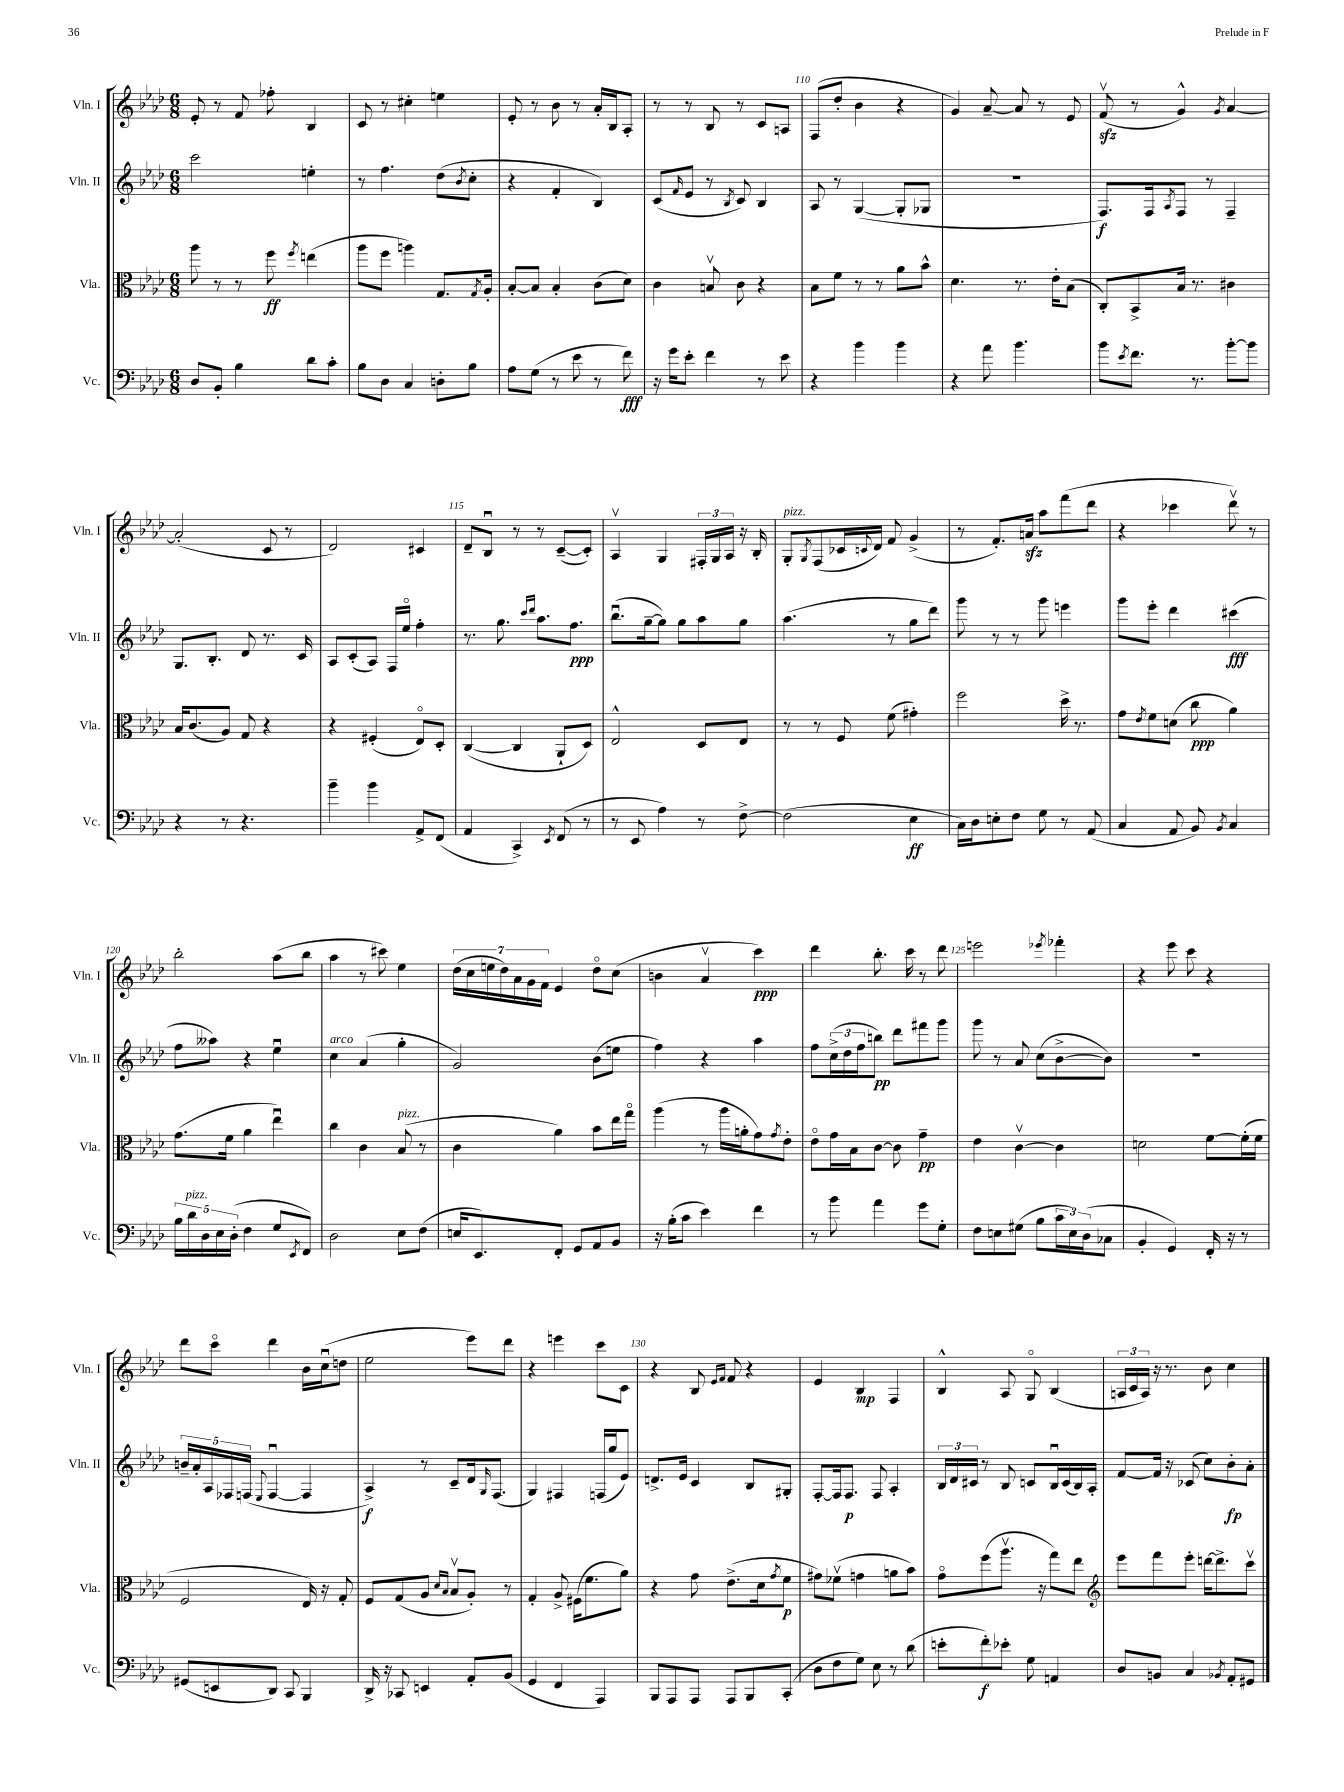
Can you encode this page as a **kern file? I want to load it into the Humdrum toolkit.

**kern	**dynam	**kern	**dynam	**kern	**dynam	**kern	**dynam
*part4	*part4	*part3	*part3	*part2	*part2	*part1	*part1
*staff4	*staff4	*staff3	*staff3	*staff2	*staff2	*staff1	*staff1
*I"Vc.	*	*I"Vla.	*	*I"Vln. II	*	*I"Vln. I	*
*I'Vc.	*	*I'Vla.	*	*I'Vln. II	*	*I'Vln. I	*
*clefF4	*	*clefC3	*	*clefG2	*	*clefG2	*
*k[b-e-a-d-]	*	*k[b-e-a-d-]	*	*k[b-e-a-d-]	*	*k[b-e-a-d-]	*
*M6/8	*	*M6/8	*	*M6/8	*	*M6/8	*
=106	=106	=106	=106	=106	=106	=106	=106
8D-/L	.	8aa-\	.	2ccc\	.	8e-'/	.
8BB-'/J	.	8r	.	.	.	8r	.
4B-\	.	8r	.	.	.	8f/	.
.	.	8ff\	ff	.	.	8ff-X'\	.
.	.	8qff/	.	.	.	.	.
8d-\L	.	(4een\	.	4een'\	.	4B-/	.
8c'\J	.	.	.	.	.	.	.
=107	=107	=107	=107	=107	=107	=107	=107
8B-\L	.	8aa-\L	.	8r	.	8c/	.
8D-\J	.	8ff\J	.	4.ff\	.	8r	.
4C/	.	4aan\)	.	.	.	4cc#X'\	.
8Dn'\L	.	8.G/L	.	(8dd-\L	.	4een\	.
.	.	.	.	8qb-/	.	.	.
8B-\J	.	.	.	8cc'\J	.	.	.
.	.	8qG/	.	.	.	.	.
.	.	16A-'/Jk	.	.	.	.	.
=108	=108	=108	=108	=108	=108	=108	=108
8A-\L	.	[8B-'/L	.	4r	.	8e-'/	.
(8G\J	.	8B-/J]	.	.	.	8r	.
8r	.	4B-'/	.	4f'/	.	8b-\	.
8e-\	.	.	.	.	.	8r	.
8r	.	(8c\L	.	4B-/)	.	16a-'/LL	.
.	.	.	.	.	.	16B-/J	.
8f\)	fff	8d-\J)	.	.	.	8A-'/J	.
=109	=109	=109	=109	=109	=109	=109	=109
16r	.	4c\	.	(8c/L	.	8r	.
16g\KL	.	.	.	.	.	.	.
.	.	.	.	16qqf/	.	.	.
8e-'\J	.	.	.	8e-/J	.	8r	.
4f\	.	8Bnv/	.	8r	.	8B-/	.
.	.	.	.	8qB-/	.	.	.
.	.	8c\	.	8c/)	.	8r	.
8r	.	4r	.	4B-/	.	8c/L	.
8e-\	.	.	.	.	.	8An/J	.
=110	=110	=110	=110	=110	=110	=110	=110
4r	.	8B-\L	.	8A-/	.	(8F/L	.
.	.	8f\J	.	8r	.	8dd-'/J	.
4b-\	.	8r	.	([4G/	.	4b-\	.
.	.	8r	.	.	.	.	.
4b-\	.	8a-\L	.	8G'/L]	.	4r	.
.	.	8b-^^\J	.	8G-X/J	.	.	.
=111	=111	=111	=111	=111	=111	=111	=111
4r	.	4.d-\	.	2.r	.	4g/)	.
8a-\	.	.	.	.	.	[8a-~/	.
4.b-\	.	8.r	.	.	.	8a-/]	.
.	.	.	.	.	.	8r	.
.	.	16e-'\KL	.	.	.	.	.
.	.	(8B-\J	.	.	.	8e-/	.
=112	=112	=112	=112	=112	=112	=112	=112
8b-\L	.	8C'/L)	.	8.F/L)	f	(8fzzv/	.
8qe-/	.	.	.	.	.	.	.
8.f\J	.	8BB-^/	.	.	.	8r	.
.	.	.	.	16F/k	.	.	.
.	.	.	.	8qA-/	.	.	.
.	.	16B-/Jk	.	8F/J	.	4g^^/)	.
8.r	.	8.r	.	.	.	.	.
.	.	.	.	8r	.	.	.
.	.	.	.	.	.	8qg/	.
[8b-'\L	.	4c#X\	.	4F~/	.	[4a-/	.
8b-\J]	.	.	.	.	.	.	.
!!LO:LB:g=z
=113	=113	=113	=113	=113	=113	=113	=113
4r	.	16B-/KL	.	8.G/L	.	(2a-'/]	.
.	.	(8.c/	.	.	.	.	.
.	.	.	.	8.B-'/J	.	.	.
8r	.	8A-/J)	.	.	.	.	.
4.r	.	8G/	.	8d-/	.	.	.
.	.	4r	.	8.r	.	8c/	.
.	.	.	.	.	.	8r	.
.	.	.	.	16c/	.	.	.
=114	=114	=114	=114	=114	=114	=114	=114
4b-~\	.	4r	.	8A-/L	.	2d-/)	.
.	.	.	.	(8c'/	.	.	.
4b-\	.	(4F#X'/	.	8A-/J)	.	.	.
.	.	.	.	16F/LL	.	.	.
.	.	.	.	16ee-/JJ	.	.	.
8AA-^/L	.	8E-/L)	.	4ff'\	.	4c#X/	.
(8FF/J	.	8D-'/J	.	.	.	.	.
=115	=115	=115	=115	=115	=115	=115	=115
4AA-/	.	([4C/	.	8.r	.	8d-~/L	.
.	.	.	.	.	.	8B-u/J	.
.	.	.	.	8.gg\	.	.	.
4CC^/)	.	4C/]	.	.	.	8r	.
.	.	.	.	16qqccc/LL	.	.	.
.	.	.	.	16qqddd-/JJ	.	.	.
.	.	.	.	8.aa-\L	.	8r	.
8qEE-/	.	.	.	.	.	.	.
(8FF/	.	8AA-`/L	.	.	.	([8c~/L	.
.	.	.	.	8.ff\J	ppp	.	.
8r	.	8D-/J)	.	.	.	8c'/J])	.
=116	=116	=116	=116	=116	=116	=116	=116
8r	.	2E-^^/	.	(8.bb-u\L	.	4A-v/	.
8EE-/	.	.	.	.	.	.	.
.	.	.	.	[16gg~\k	.	.	.
4A-\)	.	.	.	8gg\J])	.	4G/	.
.	.	.	.	8gg\L	.	.	.
8r	.	8D-/L	.	8aa-\	.	24F#X'/LL	.
.	.	.	.	.	.	24G/	.
.	.	.	.	.	.	24A-/JJ	.
[8F^\	.	8E-/J	.	8gg\J	.	16r	.
.	.	.	.	.	.	16B-'/	.
=117	=117	=117	=117	=117	=117	=117	=117
!	!	!	!	!	!	!LO:TX:a:i:t=pizz.	!
(2F\]	.	8r	.	(4.aa-\	.	8G'/L	.
.	.	.	.	.	.	8qG/	.
.	.	8r	.	.	.	(8F/	.
.	.	8F/	.	.	.	16c-X/L	.
.	.	.	.	.	.	8qqcn/	.
.	.	.	.	.	.	16d-/JJ)	.
.	.	(8f\	.	8r	.	8f/	.
4E-\	ff	4g#X'\)	.	8gg\L	.	(4g^/	.
.	.	.	.	8ddd-\J)	.	.	.
=118	=118	=118	=118	=118	=118	=118	=118
16C\LL)	.	2ff\	.	8ggg\	.	8r	.
16D-\J	.	.	.	.	.	.	.
8En'\	.	.	.	8r	.	8.f'/L)	.
8F\J	.	.	.	8r	.	.	.
.	.	.	.	.	.	16anzz/Jk	.
8G\	.	.	.	8ggg\	.	8aa-\L	.
8r	.	16dd-^\	.	4eeen\	.	(8fff\	.
.	.	8.r	.	.	.	.	.
(8AA-/	.	.	.	.	.	8ddd-\J	.
=119	=119	=119	=119	=119	=119	=119	=119
4C/	.	8g\L	.	8ggg\L	.	4r	.
.	.	8qe-/	.	.	.	.	.
.	.	8f\	.	8eee-'\J	.	.	.
8AA-/	.	(8dn\J	.	4ddd-\	.	4ccc-X\	.
8BB-/)	.	8cc\	ppp	.	.	.	.
8qBB-/	.	.	.	.	.	.	.
4C/	.	4a-\)	.	(4ccc#X\	fff	8ddd-v\)	.
.	.	.	.	.	.	8r	.
!!LO:LB:g=z
=120	=120	=120	=120	=120	=120	=120	=120
20B-\LL	.	(8.g\L	.	8ff\L	.	2bb-'\	.
!LO:TX:a:i:t=pizz.	!	!	!	!	!	!	!
20d-\	.	.	.	.	.	.	.
20D-\	.	.	.	.	.	.	.
.	.	.	.	8aa--X\J)	.	.	.
20E-\	.	.	.	.	.	.	.
.	.	16f\Jk	.	.	.	.	.
(20D-'\JJ	.	.	.	.	.	.	.
4F\	.	4a-\	.	4r	.	.	.
8G/L	.	4ee-u\)	.	4ee-u\	.	(8aa-\L	.
8qEE-/	.	.	.	.	.	.	.
8FF/J)	.	.	.	.	.	8bb-\J	.
=121	=121	=121	=121	=121	=121	=121	=121
!	!	!	!	!LO:TX:a:i:t=arco	!	!	!
2D-\	.	4cc\	.	4cc\	.	4aa-\	.
.	.	4c\	.	(4a-/	.	8r	.
.	.	.	.	.	.	8ccc#X\)	.
!	!	!LO:TX:a:i:t=pizz.	!	!	!	!	!
8E-\L	.	(8B-/	.	4gg'\	.	4ee-\	.
(8F\J	.	8r	.	.	.	.	.
=122	=122	=122	=122	=122	=122	=122	=122
16En/KL	.	4c\	.	2g/)	.	(28dd-\LL	.
.	.	.	.	.	.	28cc\	.
8.EE-/)	.	.	.	.	.	.	.
.	.	.	.	.	.	28een\	.
.	.	.	.	.	.	28dd-\)	.
.	.	.	.	.	.	28a-\	.
.	.	.	.	.	.	28g\	.
.	.	.	.	.	.	28f\JJ	.
8FF'/J	.	4a-\)	.	.	.	4e-/	.
8GG/L	.	.	.	.	.	.	.
8AA-/	.	8b-\L	.	(8b-\L	.	8dd-\L	.
8BB-/J	.	16ee-\L	.	8een\J	.	(8cc\J	.
.	.	16gg\JJ	.	.	.	.	.
=123	=123	=123	=123	=123	=123	=123	=123
16r	.	(4aa-\	.	4ff\)	.	4bn\	.
(16B-'\KL	.	.	.	.	.	.	.
8c\J	.	.	.	.	.	.	.
4e-\)	.	8r	.	4r	.	4a-v/	.
.	.	16aa-\LL	.	.	.	.	.
.	.	16an'\J	.	.	.	.	.
4f\	.	8g\)	.	4aa-\	.	4ccc\)	ppp
.	.	8qg/	.	.	.	.	.
.	.	8e-'\J	.	.	.	.	.
=124	=124	=124	=124	=124	=124	=124	=124
8r	.	8e-\L	.	8ff\L	.	4ddd-\	.
8b-\	.	16g\L	.	(24cc^\L	.	.	.
.	.	.	.	24dd-\	.	.	.
.	.	16B-\J	.	.	.	.	.
.	.	.	.	24ff\J	.	.	.
4a-\	.	[8c\J	.	8bbn\J)	pp	8.bb-'\	.
.	.	8c\]	.	8ddd-\L	.	.	.
.	.	.	.	.	.	16ccc\	.
8g\L	.	4g~\	pp	8fff#X\	.	8r	.
8G'\J	.	.	.	8ggg\J	.	8ddd-\	.
=125	=125	=125	=125	=125	=125	=125	=125
8F\L	.	4e-\	.	8ggg\	.	2eeen\	.
8En\	.	.	.	8r	.	.	.
(8G#X\J	.	[4cv\	.	8a-/	.	.	.
8B-\L	.	.	.	(8cc\L	.	.	.
.	.	.	.	.	.	8qeee-X/	.
24c\L	.	4c\]	.	[8b-^\	.	4fff-X'\	.
24E\)	.	.	.	.	.	.	.
(24D-\J	.	.	.	.	.	.	.
8C-X\J	.	.	.	8b-\J])	.	.	.
=126	=126	=126	=126	=126	=126	=126	=126
4BB-'/	.	2dn\	.	2.r	.	4r	.
4GG/)	.	.	.	.	.	8eee-\	.
.	.	.	.	.	.	8ccc\	.
16FF'/	.	[8f\L	.	.	.	4r	.
16r	.	.	.	.	.	.	.
8r	.	(16f'\L]	.	.	.	.	.
.	.	16f\JJ	.	.	.	.	.
!!LO:LB:g=z
=127	=127	=127	=127	=127	=127	=127	=127
(8GG#X/L	.	2F/	.	20bn~/LL	.	8ddd-\L	.
.	.	.	.	20a-'/	.	.	.
.	.	.	.	20A-/	.	.	.
8EEn/	.	.	.	.	.	8ccc\J	.
.	.	.	.	20F-X/	.	.	.
.	.	.	.	(20Fn/JJ	.	.	.
.	.	.	.	8qqE-/	.	.	.
8DD-/J)	.	.	.	[4Fu/	.	4ddd-\	.
8CC/	.	.	.	.	.	.	.
4BBB-/	.	16E-/)	.	4F/]	.	16b-\LL	.
.	.	16r	.	.	.	(16ccu\J	.
.	.	8G'/	.	.	.	8ddn\J	.
=128	=128	=128	=128	=128	=128	=128	=128
16DD-^/	.	8F/L	.	4A-^/)	f	2ee-\	.
16r	.	.	.	.	.	.	.
8CC-X/	.	(8G/	.	.	.	.	.
4EEn/	.	8A-/J	.	8r	.	.	.
.	.	16qqd-/LL	.	.	.	.	.
.	.	16qqB-/JJ	.	.	.	.	.
.	.	8B-v/L	.	8c~/L	.	.	.
8AA-'/L	.	8A-'/J)	.	16d-/k	.	8eee-\L)	.
.	.	.	.	16qqG/	.	.	.
.	.	.	.	(8.F/J	.	.	.
(8BB-/J	.	8r	.	.	.	8ddd-\J	.
=129	=129	=129	=129	=129	=129	=129	=129
4GG/	.	4G'/	.	4G/)	.	4r	.
4FF/	.	8A-^/	.	4F#X/	.	4eeen\	.
.	.	(16F#X\KL	.	.	.	.	.
.	.	8.f\	.	.	.	.	.
4AAA-/)	.	.	.	(16Fn/LL	.	8ccc\L	.
.	.	.	.	16gg/J	.	.	.
.	.	8a-\J)	.	8e-/J)	.	8c\J	.
=130	=130	=130	=130	=130	=130	=130	=130
8BBB-/L	.	4r	.	8.dn^/L	.	4r	.
8AAA-/	.	.	.	.	.	.	.
.	.	.	.	16e-/Jk	.	.	.
8AAA-/J	.	8g\	.	4c/	.	8B-/	.
.	.	.	.	.	.	16qqe-/LL	.
.	.	.	.	.	.	16qqf/JJ	.
8AAA-/L	.	(8.e-^\L	.	.	.	8f/	.
8BBB-/	.	.	.	8B-/L	.	4r	.
.	.	16d-\k	.	.	.	.	.
.	.	8qg/	.	.	.	.	.
(8CC'/J	.	8f\J	p	8G#X'/J	.	.	.
=131	=131	=131	=131	=131	=131	=131	=131
8D-\L	.	8g#X\L)	.	[8F'/L	.	4e-/	.
8F\	.	(8f-Xv\J	.	16F/k]	.	.	.
.	.	.	.	8.F/J	p	.	.
8G\J)	.	4gn\	.	.	.	4B-/	mp
8E-\	.	.	.	8F/	.	.	.
8r	.	8an\L	.	4A-'/	.	4F/	.
(8d-\	.	8b-\J)	.	.	.	.	.
=132	=132	=132	=132	=132	=132	=132	=132
8en'\L	.	8g\L	.	24B-/LL	.	4B-^^/	.
.	.	.	.	24d-/	.	.	.
.	.	.	.	24c#X/JJ	.	.	.
8f'\)	f	(8ff\	.	8r	.	.	.
8e-X'\J	.	8.aa-v\J	.	8B-/	.	8A-/	.
8G\	.	.	.	8cn/L	.	8G/	.
.	.	16r	.	.	.	.	.
4AAn/	.	8gg\L)	.	16B-u/L	.	(4B-/	.
.	.	.	.	(16c/	.	.	.
.	.	8ee-\J	.	16B-/)	.	.	.
.	.	.	.	16A-'/JJ	.	.	.
=133	=133	=133	=133	=133	=133	=133	=133
*	*	*clefG2	*	*	*	*	*
8D-/L	.	8eee-\L	.	[8f/L	.	24An/LL	.
.	.	.	.	.	.	24c/	.
.	.	.	.	.	.	24A/JJ)	.
8BBn/J	.	8fff\	.	16f/Jk]	.	16r	.
.	.	.	.	16r	.	8.r	.
4C/	.	8eee-'\J	.	(8c-X/	.	.	.
.	.	[16dddn\KL	.	8cc\L)	.	8b-\	.
.	.	8.ddd^\]	.	.	.	.	.
8qBB-X/	.	.	.	.	.	.	.
8AA-'/L	.	.	.	8b-'\	fp	4cc\	.
8GG#X/J	.	8cccv\J	.	8a-'\J	.	.	.
==	==	==	==	==	==	==	==
*-	*-	*-	*-	*-	*-	*-	*-
